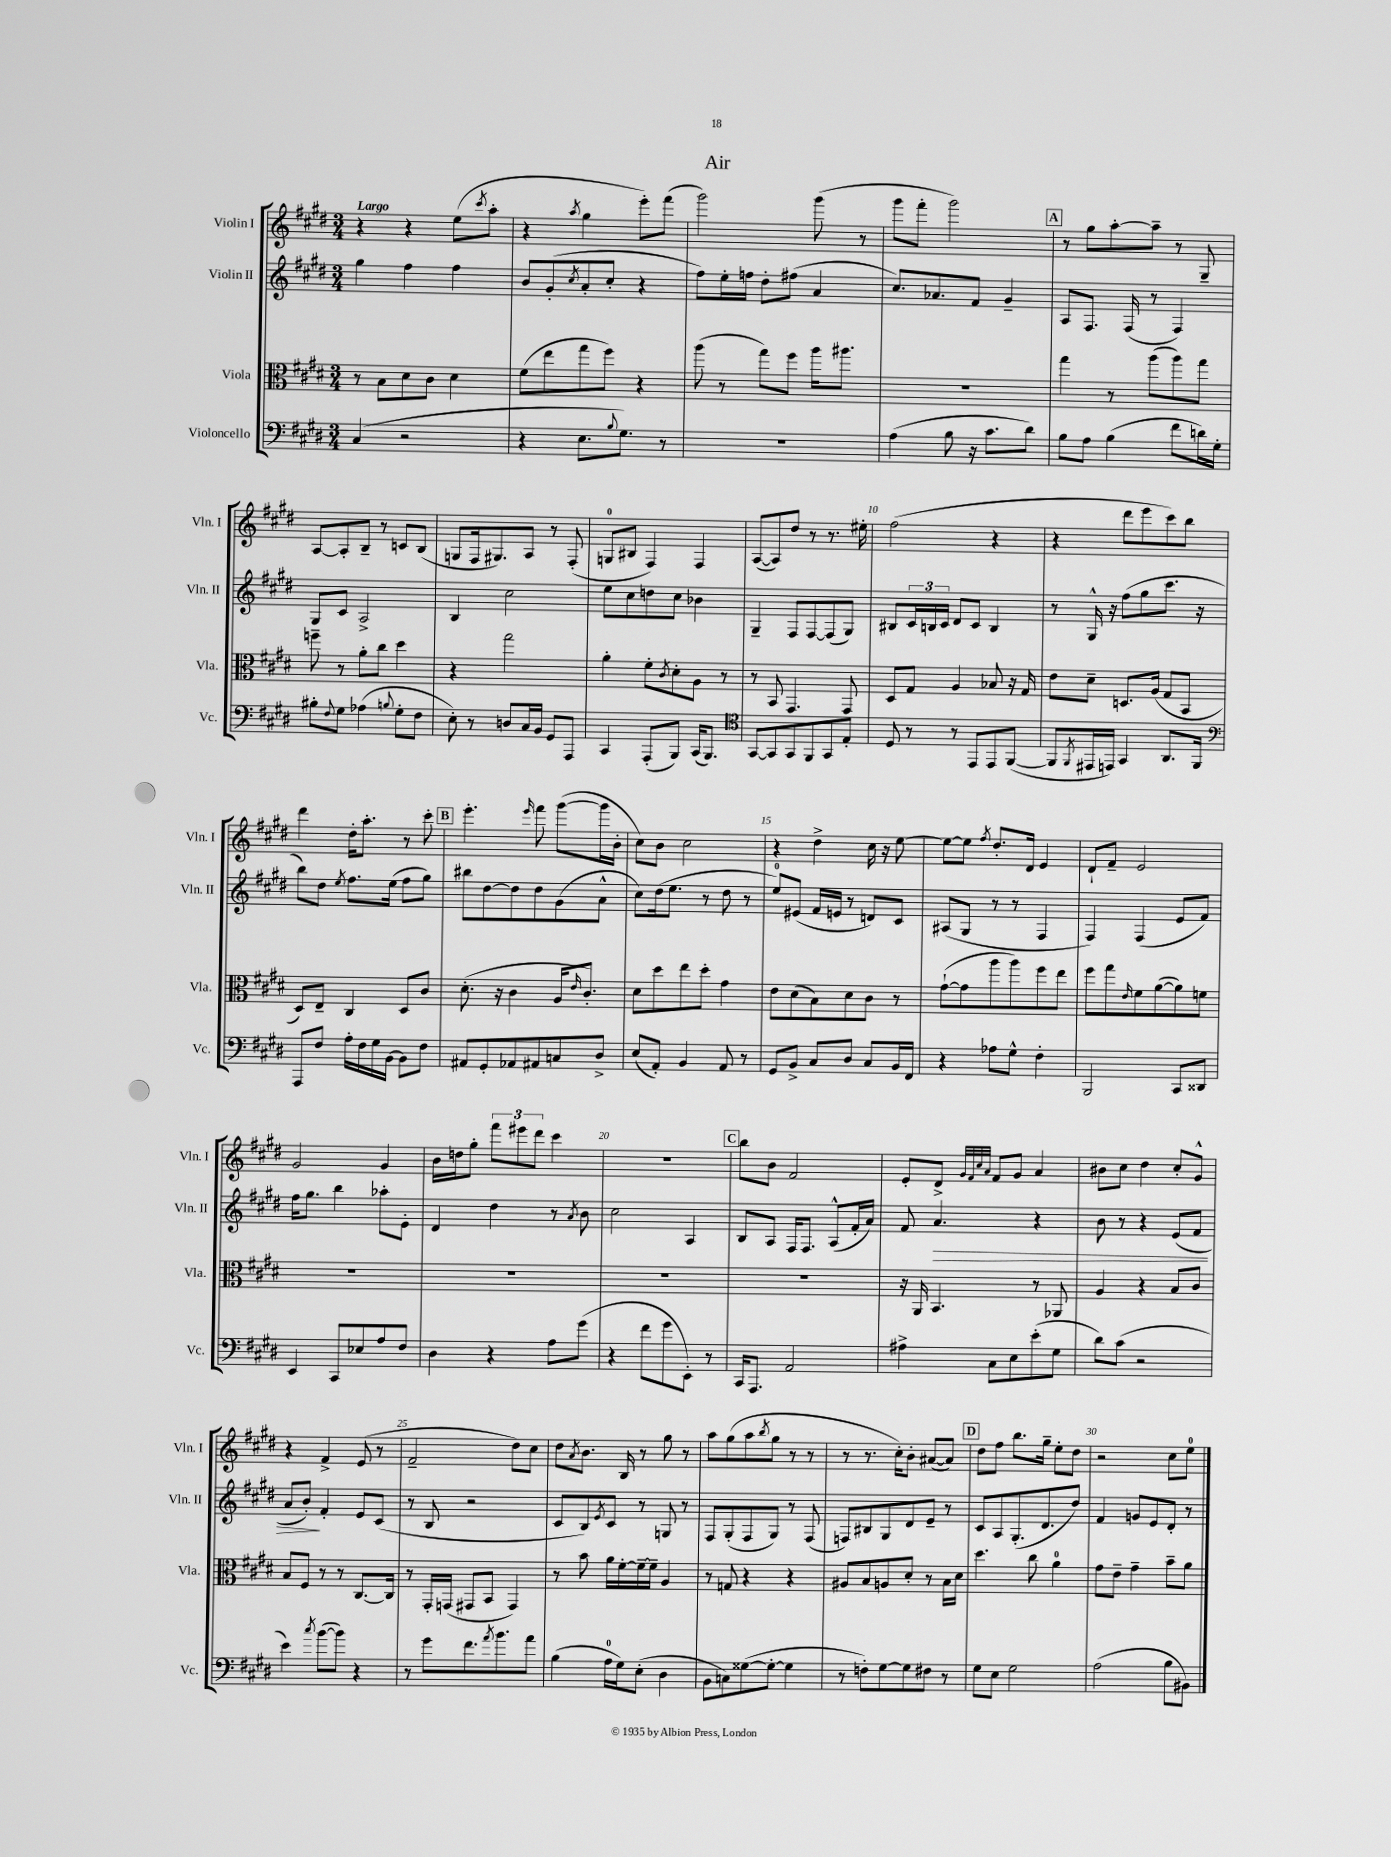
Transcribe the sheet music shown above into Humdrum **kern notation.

**kern	**kern	**kern	**kern
*staff4	*staff3	*staff2	*staff1
*clefF4	*clefC3	*clefG2	*clefG2
*k[f#c#g#d#]	*k[f#c#g#d#]	*k[f#c#g#d#]	*k[f#c#g#d#]
*M3/4	*M3/4	*M3/4	*M3/4
(4C#	8r	4gg#	4r
.	8B	.	.
2r	8d#	4ff#	4r
.	8c#	.	.
.	4d#	4ff#	(8ee
.	.	.	8qccc#
.	.	.	8aa'
=	=	=	=
4r	(8f#	8b	4r
.	8ee	(8g#'	.
.	.	8qcc#	8qaa
8.E	8gg#	8a'	4gg#
.	8ff#)	8cc#'	.
8qqB	.	.	.
8.G#)	.	.	.
.	4r	4r	8eee')
8r	.	.	(8fff#
=	=	=	=
2.r	(8aa	8ff#)	2ggg#)
.	8r	16ee'	.
.	.	16ff	.
.	8gg#)	8dd#'	.
.	8ff#	(8ff#	.
.	16aa	4a	(8ggg#
.	8.aa#	.	.
.	.	.	8r
=	=	=	=
(4A	2.r	8.cc#)	8ggg#
.	.	.	8fff#'
.	.	8.a-	.
8B	.	.	2ggg#)
16r	.	8f#	.
8.c#	.	.	.
.	.	4g#~	.
8d#)	.	.	.
=	=	=	=
8B	4gg#	8A	8r
8A	.	8.F#	8gg#
(4B	8r	.	[8aa'
.	.	(16F#	.
.	(8aa	8r	8aa~]
8f#	8aa)	4F#)	8r
16d)	8gg#	.	8G#~
16G#'	.	.	.
=	=	=	=
8B#'	8ff~	8G#	[8A
8qqF#	.	.	.
8G#	8r	8c#	8A']
(4A-	8a'	2A^	8B~
.	8cc#	.	8r
8qqB	.	.	.
8G#'	4dd#	.	8c
8F#	.	.	(8B
=	=	=	=
8E')	4r	4B	8G
8r	.	.	16F#
.	.	.	8.G#)
8D	2gg#	2cc#	.
16C#	.	.	8A
16BB	.	.	.
8GG#	.	.	8r
8AAA	.	.	(8F#'
=	=	=	=
4CC#	4a'	8ee	8G
.	.	8cc#	8B#
(8AAA'	8f#'	8dd	4F#)
.	8qc#	.	.
8BBB)	8d#'	8cc#	.
(16CC#	8A	4b-	4F#
8.BBB)	.	.	.
.	8r	.	.
=	=	=	=
*clefC4	*	*	*
[8GG#	8r	4G#~	([8A
8GG#]	8BB	.	8A])
8GG#	4.GG#	8F#	8dd#
8FF#	.	[8F#	8r
8GG#	.	(8F#]	8.r
8E'	8GG#	8G#)	.
.	.	.	16ee#'
=	=	=	=
8D#	8D#	8B#	(2ff#
8r	8G#	24c#	.
.	.	24B	.
.	.	24c#	.
8r	4A	8d#	.
8EE	.	8c#	.
8EE	8B-	4B	4r
([8FF#	16r	.	.
.	16G#	.	.
=	=	=	=
8FF#]	8e	8r	4r
8qFF#	.	.	.
16EE#	8d#~	16G#^^	.
16EE)	.	16r	.
4GG#	8.D	(8ff#	8ddd#
.	.	8gg#	8eee
.	(16A	.	.
8.AA	8G#	8.ccc#	8ccc#)
.	8BB	.	8bb
16FF#	.	16r	.
=	=	=	=
*clefF4	*	*	*
8AAA	8D#)	8bb)	4ddd#
8F#	8E~	8dd#	.
.	.	8qee	.
16A'	4C#	8.ff#	16dd#'
16F#	.	.	8.aa'
16G#	.	.	.
[16BB	.	(16ee	.
8BB]	8D#	8ff#	8r
8F#	8c#	8gg#)	8ccc#'
=	=	=	=
8AA#	(8.d#'	8bb#	4.eee'
8GG#'	.	[8dd#	.
.	16r	.	.
8AA-	4c#	8dd#]	.
.	.	.	16qqeee
8AA#	.	8dd#	8fff#
8C	16A	(8g#	([8ggg#
.	16qqe	.	.
.	8.c#')	.	.
8D#^	.	8a^^	16ggg#]
.	.	.	16b'
=	=	=	=
(8E	8d#	8cc#)	8cc#)
8AA')	8dd#	(16dd#	8b
.	.	8.ee	.
4BB	8ee	.	2cc#
.	8dd#'	8r	.
8AA	4g#	8dd#	.
8r	.	8r	.
=	=	=	=
8GG#	8e	8ee)	4r
8BB^	(8d#	(8e#	.
8C#	8B)	16f#	4dd#^
.	.	16e	.
8D#	8d#	8r	.
8C#	8c#	8d)	16cc#
.	.	.	16r
16BB	8r	8c#	[8ee
16FF#	.	.	.
=	=	=	=
4r	([8g#`	(8A#	8ee_
.	8g#]	8G#	8ee]
.	.	.	8qff#
8A-	8aa	8r	8.dd#'
8G#^^	8aa)	8r	.
.	.	.	16d#
4F#'	8ff#	4F#	4e
.	8ee	.	.
=	=	=	=
2BBB	8ff#	4F#)	8d#`
.	8gg#	.	8f#~
.	16qqe	.	.
.	8f#	(4F#	2e
.	([8a	.	.
8CC#	8a])	8e	.
8DD##	8f	8f#)	.
=	=	=	=
4EE	2.r	16ff#	2g#
.	.	8.gg#	.
8CC#	.	4bb	.
8E-	.	.	.
8A	.	8aa-'	4g#
8F#	.	8e'	.
=	=	=	=
4D#	2.r	4d#	16b
.	.	.	16dd
.	.	.	8gg#'
4r	.	4dd#	12fff#
.	.	.	12eee#
.	.	.	12ddd#
8A	.	8r	4ccc#
.	.	8qa	.
(8g#	.	8b	.
=	=	=	=
4r	2.r	2cc#	2.r
8f#	.	.	.
8g#	.	.	.
8EE')	.	4A	.
8r	.	.	.
=	=	=	=
16CC#	2.r	8B	8bb
8.AAA	.	.	.
.	.	8A	8b
2AA	.	16F#	2f#
.	.	8.F#	.
.	.	(8A^^	.
.	.	16f#'	.
.	.	16a)	.
=	=	=	=
4A#^	16r	8f#	8e'
.	16AA	.	.
.	4.BB	4.a	8d#^
.	.	.	32qqg#
.	.	.	32qqf#
.	.	.	32qqcc#
.	.	.	32qqa
8C#	.	.	8f#
8E	.	.	8g#
(8e'	8r	4r	4a
8G#	8AA-	.	.
=	=	=	=
8d#)	4A	8b	8b#
(8c#	.	8r	8cc#
2r	4r	4r	4dd#
.	8B	(8e	8cc#'
.	8c#	8f#	8g#^^
=	=	=	=
4e)	8B	8a	4r
.	8F#	8b')	.
8qcc#	.	.	.
([8b	8r	4f#'	4f#^
8b])	8r	.	.
4r	[8.C#	8e	(8e
.	.	(8c#	8r
.	16C#]	.	.
=	=	=	=
8r	8r	8r	2f#~
8g#	16GG#'	8B	.
.	(16GG	.	.
8.f#	8GG#	2r	.
.	8BB	.	.
8qa	.	.	.
8.b	.	.	.
.	4GG#)	.	8dd#)
8a	.	.	8cc#
=	=	=	=
(4B	8r	8c#	8dd#
.	.	.	8qa
.	8b	8B)	8.b
.	.	8qe	.
16A	16a	8c#	.
16G#)	[16f#'	.	16B
(8E'	16f#~_	8r	8r
.	16f#~]	.	.
4D#	4A	8G	8gg#
.	.	8r	8r
=	=	=	=
8BB	8r	8F#	8aa
8C)	8G	(8G#'	(8gg#
([8G##	4r	8F#	8aa
.	.	.	8qbb
8G##'_	.	8G#)	8gg#
4G##]	4r	8r	8r
.	.	(8F#	8r
=	=	=	=
8r	8A#	8F)	8r
8F')	8B	8B#	8.r
[8G#	8A	8G#	.
.	.	.	16cc#')
8G#]	8d#'	8d#	8b'
8F#	8r	8e~	([8a#
8r	16B	8r	8a#])
.	16d#	.	.
=	=	=	=
8G#	4.dd#	8c#	8dd#
8E	.	8A	8ff#
2G#	.	(8.G#'	8.bb
.	8cc#	.	.
.	.	8.d#	16gg#~
.	4a	.	8ee'
.	.	8dd#)	8dd#
=	=	=	=
(2A	8g#	4f#	2r
.	8e~	.	.
.	4g#~	8g	.
.	.	8e	.
8B	8b~	8d#'	8cc#
8BB#)	8a	8r	8ee
==	==	==	==
*-	*-	*-	*-
